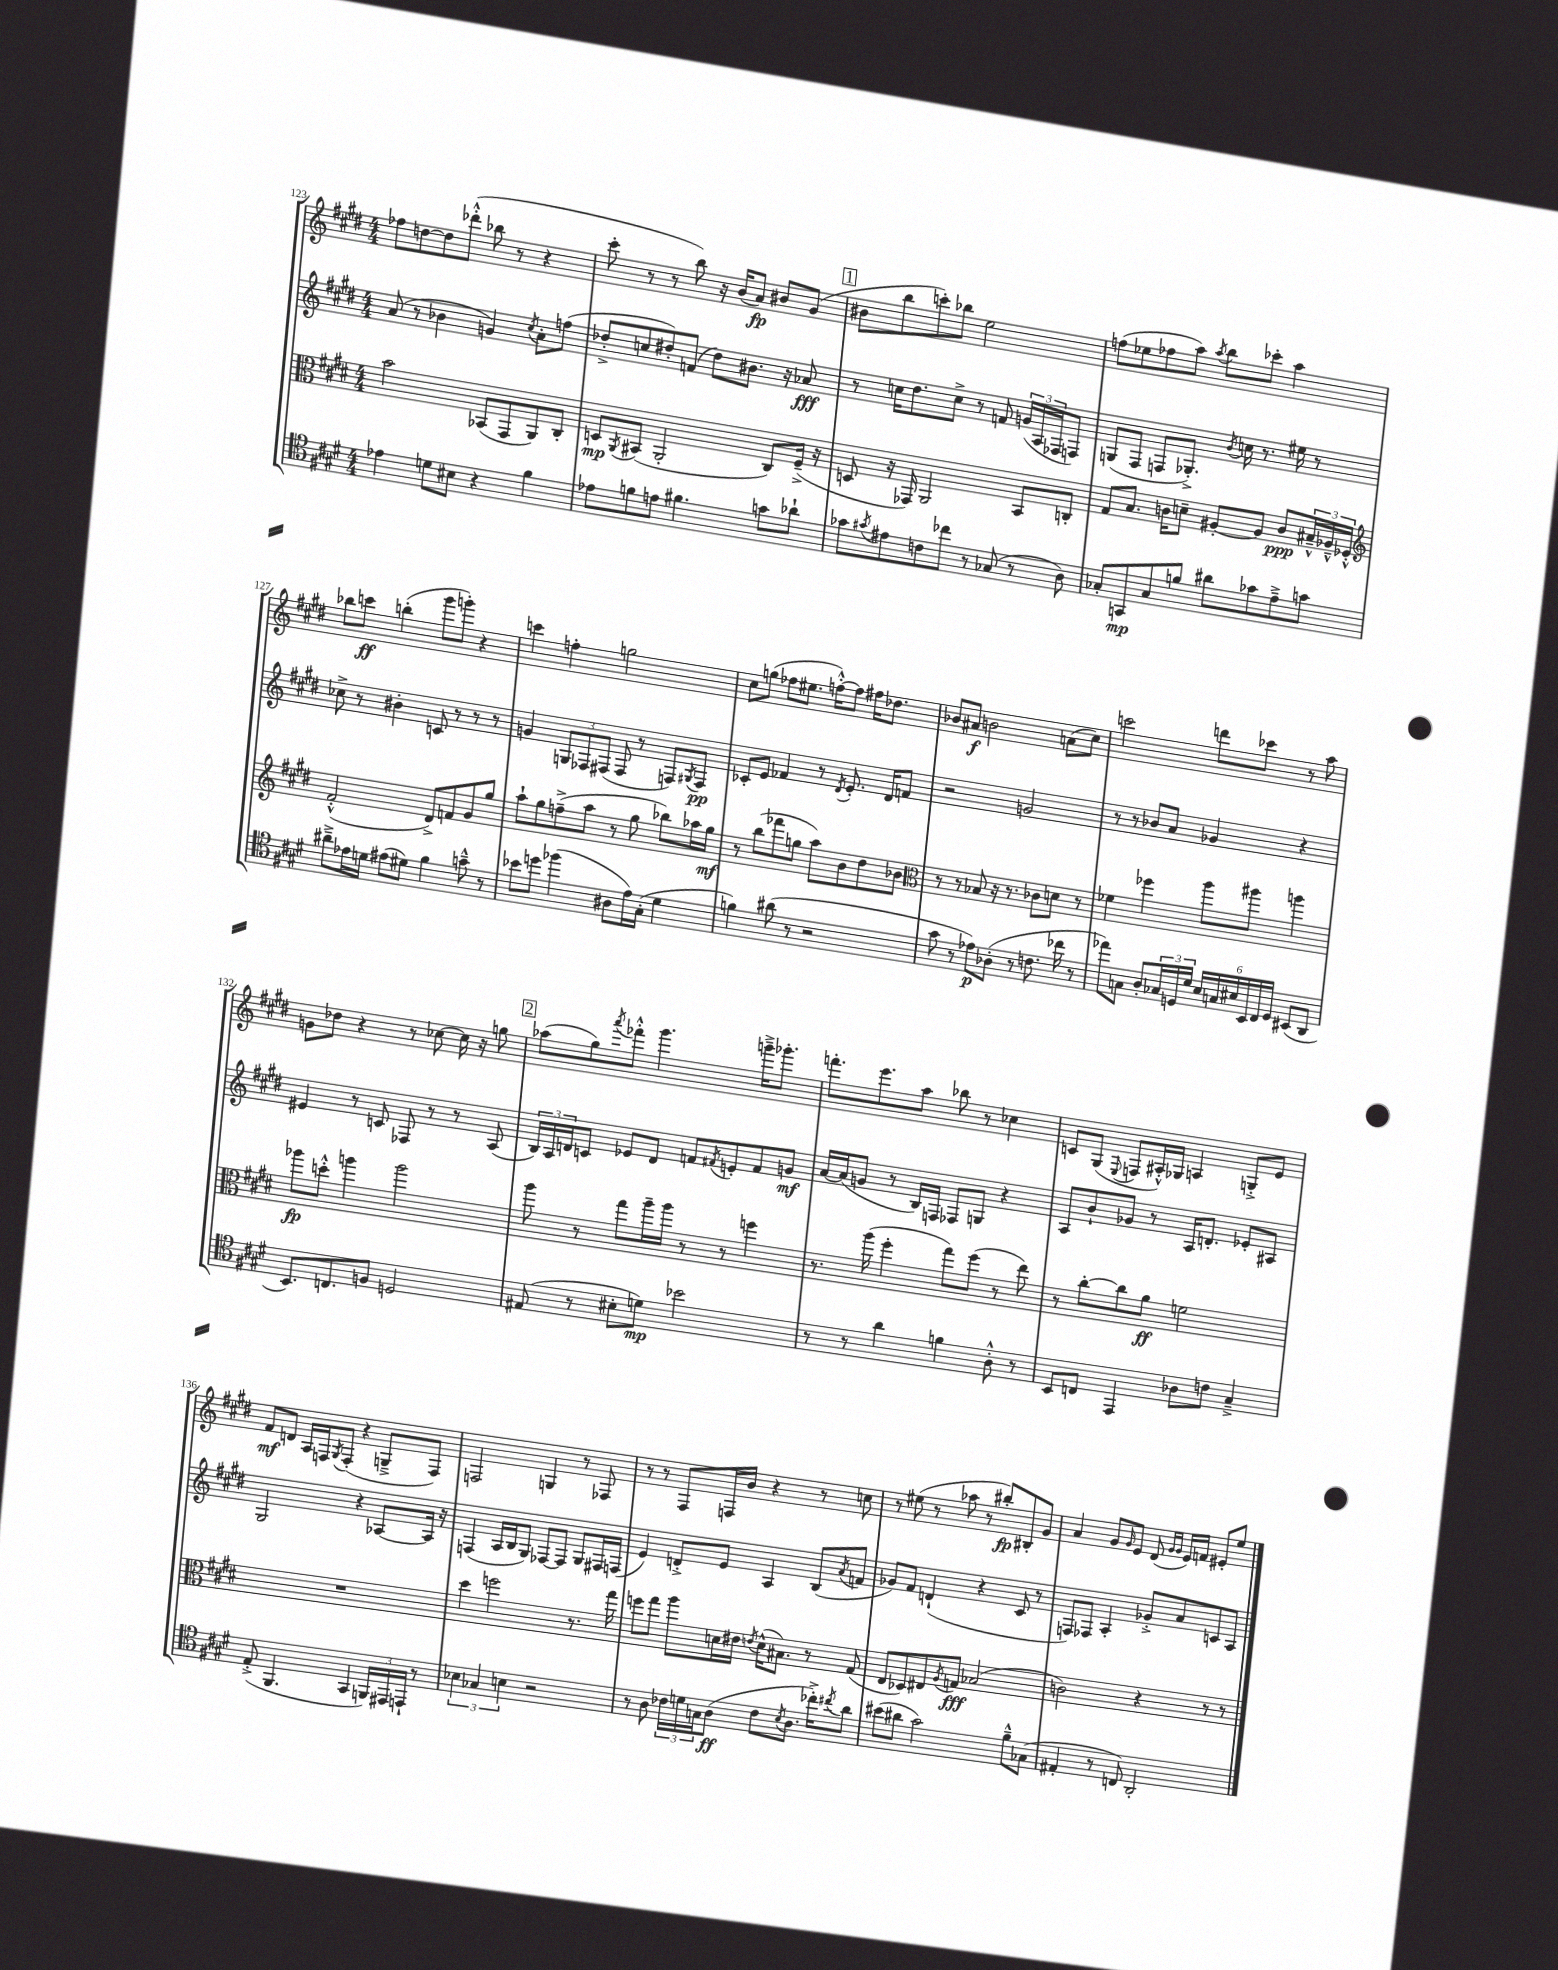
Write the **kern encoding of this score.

**kern	**dynam	**kern	**dynam	**kern	**dynam	**kern	**dynam
*part4	*part4	*part3	*part3	*part2	*part2	*part1	*part1
*staff4	*staff4	*staff3	*staff3	*staff2	*staff2	*staff1	*staff1
*clefC4	*	*clefC3	*	*clefG2	*	*clefG2	*
*k[f#c#g#d#]	*	*k[f#c#g#d#]	*	*k[f#c#g#d#]	*	*k[f#c#g#d#]	*
*M4/4	*	*M4/4	*	*M4/4	*	*M4/4	*
=123	=123	=123	=123	=123	=123	=123	=123
4e-X\	.	2b\	.	(8a/	.	8ff-X\L	.
.	.	.	.	8r	.	[8ddn\	.
8dn\L	.	.	.	4b-X\	.	8dd\]	.
8B#X\J	.	.	.	.	.	(8ddd-X'^^\J	.
4r	.	(8BB-X/L	.	4gn/)	.	8bb-X\	.
.	.	8GG#/	.	.	.	8r	.
.	.	.	.	8qcc#/	.	.	.
4f#\	.	8AA/)	.	8a'\L	.	4r	.
.	.	8C#'/J	.	(8ffn\J	.	.	.
=124	=124	=124	=124	=124	=124	=124	=124
8e-X\L	.	8Dn/L	mp	8dd-X'^/L	.	8ccc#'\	.
.	.	8qAA/	.	.	.	.	.
8fn\	.	(8BB#X/J	.	8ccn/	.	8r	.
8en\J	.	2AA'/	.	8dd#X'/)	.	8r	.
4.f#X\	.	.	.	(8fn/J	.	8bb\)	.
.	.	.	.	8dd#\L)	.	16r	.
.	.	.	.	.	.	(16b/KL	.
.	.	.	.	8.b#X\J	.	8a/J)	fp
8gn\L	.	8C#/L)	.	.	.	8b#X/L	.
.	.	.	.	16r	.	.	.
8a-X`\J	.	(16F#~^/Jk	.	8a-X/	fff	(8g#/J	.
.	.	16r	.	.	.	.	.
!!LO:REH:place=s1:t=1
=125	=125	=125	=125	=125	=125	=125	=125
8g-X\L	.	8Dn/	.	8r	.	8b#X\L	.
8qg#X/	.	.	.	.	.	.	.
8e#X\	.	16r	.	16ccn\KL	.	8bb\	.
.	.	16GG-X/)	.	8.dd#\	.	.	.
8cn\	.	2AA/	.	.	.	8cccn'\)	.
8cc-X\J	.	.	.	8cc^\J	.	8bb-X\J	.
8r	.	.	.	8r	.	2ee\	.
(8G-X/	.	.	.	8fn/	.	.	.
8r	.	8BB/L	.	(24gn/LL	.	.	.
.	.	.	.	24A/	.	.	.
.	.	.	.	24F-X/J	.	.	.
8A\)	.	8Cn'/J	.	8Fn/J)	.	.	.
=126	=126	=126	=126	=126	=126	=126	=126
8G-X'/L	.	8G#/L	.	(8Gn/L	.	(8ffn\L	.
8GGn/	mp	8.B/J	.	8F#/J	.	8ee-X\	.
8G-/	.	.	.	8Fn/L	.	8ff-X\	.
.	.	16cn\KL	.	.	.	.	.
8fn/J	.	8dn~\J	.	8.G-X'^/J)	.	8aa\J)	.
.	.	.	.	.	.	8qaa/	.
8a#X\L	.	[8A#X'/L	.	.	.	8bb\L	.
.	.	.	.	8qb/	.	.	.
.	.	.	.	16ccn\	.	.	.
8g-X\	.	8A#/J]	.	8.r	.	8ccc-X'\J	.
8e~^\	.	8c/L	ppp	.	.	4aa\	.
.	.	.	.	16ee#X\	.	.	.
8gn\J	.	24B#X~^^/L	.	8r	.	.	.
.	.	24A-X~^^/	.	.	.	.	.
.	.	24F-X'^^/JJ	.	.	.	.	.
!!LO:LB:g=z
=127	=127	=127	=127	=127	=127	=127	=127
*	*	*clefG2	*	*	*	*	*
8a#X~^\L	.	(2f#'^^/	.	8cc-X^\	.	8bb-X\L	.
16e-X\L	.	.	.	8r	.	8cccn\J	ff
16dn\JJ	.	.	.	.	.	.	.
(8e#X\L	.	.	.	4b#X'\	.	(4bbn'\	.
8d#X\J)	.	.	.	.	.	.	.
4f#\	.	8d#^/L)	.	8cn/	.	8ggg#\L	.
.	.	8fn/	.	8r	.	8gggn'\J)	.
8gn~^^\	.	8g#/	.	8r	.	4r	.
8r	.	8gg#/J	.	8r	.	.	.
=128	=128	=128	=128	=128	=128	=128	=128
8b-X\L	.	8aa`\L	.	4gn/	.	4cccn\	.
8ddn\J	.	8gg#\	.	.	.	.	.
(4ff-X\	.	(8ffn~^\	.	12Gn/L	.	4ffn'\	.
.	.	.	.	12F-X/	.	.	.
.	.	8aa\J	.	.	.	.	.
.	.	.	.	(12F#X/J	.	.	.
8A#X\L	.	8r	.	8F#/	.	2ggn\	.
16e\L)	.	8gg#\	.	8r	.	.	.
(16G#'\JJ	.	.	.	.	.	.	.
4d#\	.	8bb-X\L)	.	8Fn/L)	.	.	.
.	.	.	.	8qG#X/	.	.	.
.	.	16aa-X\L	.	8F/J	pp	.	.
.	.	16gg#\JJ	mf	.	.	.	.
=129	=129	=129	=129	=129	=129	=129	=129
4fn\)	.	8r	.	8c-X'/L	.	8cc#\L	.
.	.	(8bb\L	.	8e/J	.	(8ggn\J	.
(8a#X\	.	8fff-X\	.	4f-X/	.	8ff-X\L	.
8r	.	8ggn\J	.	.	.	8.ee#X\J	.
2r	.	8aa\L)	.	8r	.	.	.
.	.	.	.	.	.	[16ffn'^^\KL)	.
.	.	.	.	8qd#/	.	.	.
.	.	8b\	.	8.e'/	.	8ff\J]	.
.	.	8dd#\	.	.	.	16ff#X\KL	.
.	.	.	.	16d#/KL	.	8.dd-X\J	.
.	.	8b-X\J	.	8fn/J	.	.	.
=130	=130	=130	=130	=130	=130	=130	=130
*	*	*clefC3	*	*	*	*	*
8g#\	.	8r	.	2r	.	8b-X/L	.
8r	.	8r	.	.	.	8a#X/J	f
8e-X\L)	p	8B-X/	.	.	.	2bn\	.
(8A-X'\J	.	16r	.	.	.	.	.
.	.	8.r	.	.	.	.	.
8r	.	.	.	2gn/	.	.	.
8.cn\	.	8c-X\L	.	.	.	.	.
.	.	8dn\J	.	.	.	(8an\L	.
16cc-X\	.	.	.	.	.	.	.
8r	.	8r	.	.	.	8cc#\J)	.
=131	=131	=131	=131	=131	=131	=131	=131
8ee-X\L)	.	4f-X\	.	8r	.	2cccn\	.
8Gn\J	.	.	.	8r	.	.	.
8A'/L	.	4ff-X\	.	8b-X/L	.	.	.
24G-X/L	.	.	.	8a/J	.	.	.
24Dn/	.	.	.	.	.	.	.
24d#/JJ	.	.	.	.	.	.	.
24B/LL	.	8aa\L	.	4g-X/	.	8dddn\L	.
24Gn/	.	.	.	.	.	.	.
24B#X/	.	.	.	.	.	.	.
24BB/	.	8aa#X\J	.	.	.	8ccc-X\J	.
24C#/	.	.	.	.	.	.	.
24D/JJ	.	.	.	.	.	.	.
(8BB#X/L	.	4aan\	.	4r	.	8r	.
8AA/J	.	.	.	.	.	8aa\	.
!!LO:LB:g=z
=132	=132	=132	=132	=132	=132	=132	=132
8.BB/L)	.	8aa-X\L	fp	4e#X/	.	8gn\L	.
.	.	8ddn'^^\J	.	.	.	8dd-X\J	.
8.Cn/	.	.	.	.	.	.	.
.	.	4aan\	.	8r	.	4r	.
8Fn/J	.	.	.	8cn/	.	.	.
2Dn/	.	2aa\	.	8F-X/	.	8r	.
.	.	.	.	8r	.	[8cc-X\	.
.	.	.	.	8r	.	16cc-\]	.
.	.	.	.	.	.	16r	.
.	.	.	.	(8A/	.	8ggn\	.
!!LO:REH:place=s1:t=2
=133	=133	=133	=133	=133	=133	=133	=133
(8E#X/	.	8aa\	.	24B/LL)	.	(8aa-X\L	.
.	.	.	.	24A/	.	.	.
.	.	.	.	24dn/J	.	.	.
8r	.	8r	.	8cn/J	.	8gg#\)	.
.	.	.	.	.	.	8qaaa/	.
8B#X'\L	.	8gg#\L	.	8e-X/L	.	8fff-X'^^\J	.
8dn\J)	mp	16aa~\L	.	8d/J	.	4.ggg#\	.
.	.	16aa\JJ	.	.	.	.	.
2b-X\	.	8r	.	8fn/L	.	.	.
.	.	.	.	8qf#X/	.	.	.
.	.	8r	.	8en'/	.	.	.
.	.	4ffn\	.	8f#/	.	16gggn~^\KL	.
.	.	.	.	.	.	8.ggg-X'\J	.
.	.	.	.	8gn/J	mf	.	.
=134	=134	=134	=134	=134	=134	=134	=134
8r	.	8.r	.	[16a/LL	.	8.fffn'\L	.
.	.	.	.	(16a/J]	.	.	.
8r	.	.	.	8gn/J	.	.	.
.	.	(16aa\	.	.	.	8.eee\	.
4a\	.	4ff#'\	.	8r	.	.	.
.	.	.	.	16B/LL)	.	8aa\J	.
.	.	.	.	16Fn/JJ	.	.	.
4fn\	.	8gg#\L)	.	8F-X/L	.	8bb-X\	.
.	.	(8ff#\J	.	8Gn/J	.	8r	.
8A'^^\	.	8r	.	4r	.	4cc-X\	.
8r	.	8ee\)	.	.	.	.	.
=135	=135	=135	=135	=135	=135	=135	=135
8BB/L	.	8r	.	8A/L	.	8cn/L	.
8Cn/J	.	[8cc#'\L	.	8b`/	.	(8G#/J	.
.	.	.	.	.	.	8qqE/	.
4EE/	.	8cc#\]	.	8g-X/J	.	8Fn/L	.
.	.	8a\J	ff	8r	.	16A#X'^^/L)	.
.	.	.	.	.	.	16G-X/JJ	.
8A-X\L	.	2fn\	.	16A/KL	.	4An/	.
.	.	.	.	8.dn'/J	.	.	.
8cn\J	.	.	.	.	.	.	.
4G#~^/	.	.	.	8e-X'/L	.	8Gn'^/L	.
.	.	.	.	8A#X/J	.	8e/J	.
!!LO:LB:g=z
=136	=136	=136	=136	=136	=136	=136	=136
(8E'^/	.	1r	.	2G#/	.	8f#/L	mf
4.FF#/	.	.	.	.	.	8dn/J	.
.	.	.	.	.	.	16A/LL	.
.	.	.	.	.	.	16Fn/J	.
.	.	.	.	.	.	8qG#/	.
.	.	.	.	.	.	(8F'/J	.
4GG#/	.	.	.	4r	.	4r	.
24FFn/LL)	.	.	.	[8A-X/L	.	8Gn~^/L	.
24EE#X/	.	.	.	.	.	.	.
24EEn`/JJ	.	.	.	.	.	.	.
8r	.	.	.	16A-/Jk]	.	8F/J)	.
.	.	.	.	16r	.	.	.
=137	=137	=137	=137	=137	=137	=137	=137
6B-X\	.	4dd#\	.	(4Fn/	.	2Fn/	.
6G-X/	.	.	.	.	.	.	.
.	.	2ffn\	.	16A/LL	.	.	.
.	.	.	.	16B/J	.	.	.
6Bn\	.	.	.	.	.	.	.
.	.	.	.	8G#/J)	.	.	.
2r	.	.	.	[8F-X/L	.	4Gn/	.
.	.	.	.	8F-/J]	.	.	.
.	.	8.r	.	8G#/L	.	8r	.
.	.	.	.	16F#X/L	.	8F-X/	.
.	.	16gg#\	.	(16Fn/JJ	.	.	.
=138	=138	=138	=138	=138	=138	=138	=138
8r	.	8ffn\L	.	4e/)	.	8r	.
8A\	.	8gg#\J	.	.	.	8r	.
24c-X\LL	.	8aa\L	.	8dn'^/L	.	8F#/L	.
24dn\	.	.	.	.	.	.	.
24Gn\J	.	.	.	.	.	.	.
(8A\J	ff	16dn\L	.	8e/J	.	16Fn/L	.
.	.	16e#X\JJ	.	.	.	16b/JJ	.
.	.	8qen/	.	.	.	.	.
8c-\L	.	(16d^^\KL	.	4A/	.	4r	.
.	.	8.B#X\J)	.	.	.	.	.
8qB/	.	.	.	.	.	.	.
8.A\J	.	.	.	.	.	.	.
.	.	8r	.	(8B/L	.	8r	.
16cc-X'^\KL)	.	.	.	.	.	.	.
8qcc#X/	.	.	.	8qa/	.	.	.
8a\J	.	(8G#/	.	8fn/J	.	8ccn\	.
=139	=139	=139	=139	=139	=139	=139	=139
(8b#X\L	.	8E/L	.	8g-X/L)	.	8r	.
8a#X\J	.	8D-X/)	.	8f#/J	.	(8ee#X\	.
2g#\)	.	8E#X/	.	(4dn`/	.	8r	.
.	.	8qA/	.	.	.	.	.
.	.	8Gn/J	fff	.	.	8aa-X\	.
.	.	(2B-X/	.	4r	.	8r	.
.	.	.	.	.	.	8bb#X'/L)	fp
8f#~^^\L	.	.	.	8c#/	.	8B#X'/	.
(8G-X\J	.	.	.	8r	.	8g#/J	.
=140	=140	=140	=140	=140	=140	=140	=140
4E#X'/	.	2cn\)	.	8Fn/L)	.	4a/	.
.	.	.	.	8F-X/J	.	.	.
8r	.	.	.	4A'/	.	8g#/L	.
.	.	.	.	.	.	16qqg#/	.
8Cn/)	.	.	.	.	.	8e/J	.
2AA'/	.	4r	.	8g-X'^/L	.	(8d#/	.
.	.	.	.	.	.	16qqg#/LL	.
.	.	.	.	.	.	16qqg#/JJ	.
.	.	.	.	8a/	.	16e/LL)	.
.	.	.	.	.	.	16fn/JJ	.
.	.	8r	.	8cn/	.	8e#X'/L	.
.	.	8r	.	8A/J	.	8ee/J	.
==	==	==	==	==	==	==	==
*-	*-	*-	*-	*-	*-	*-	*-
